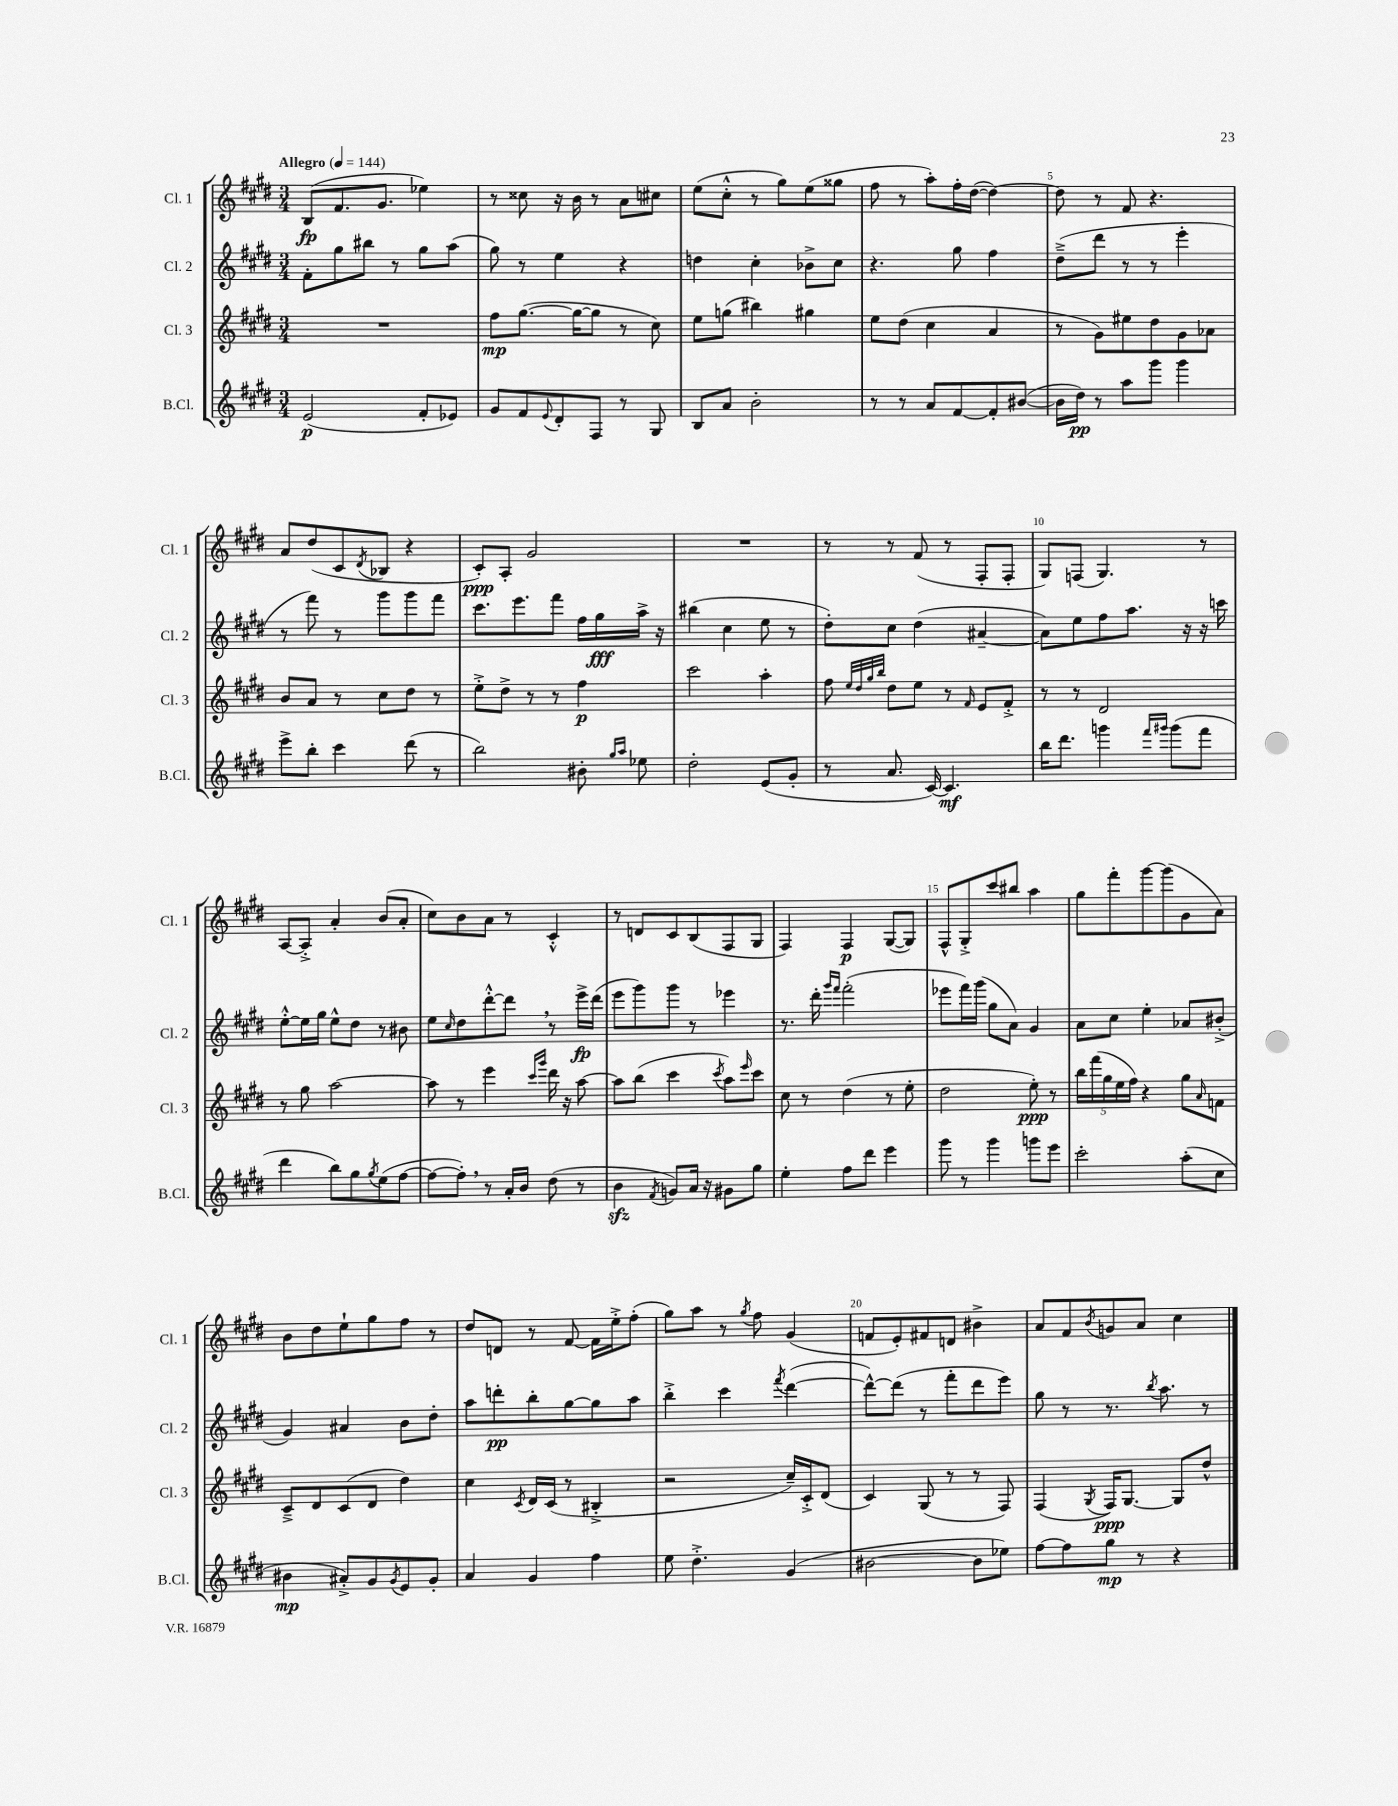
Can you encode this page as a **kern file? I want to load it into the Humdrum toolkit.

**kern	**kern	**kern	**kern
*staff4	*staff3	*staff2	*staff1
*clefG2	*clefG2	*clefG2	*clefG2
*k[f#c#g#d#]	*k[f#c#g#d#]	*k[f#c#g#d#]	*k[f#c#g#d#]
*M3/4	*M3/4	*M3/4	*M3/4
*MM144	*MM144	*MM144	*MM144
(2e/	2.r	8f#'\L	(8B/L
.	.	8gg#\	8.f#/
.	.	8bb#\J	.
.	.	.	8.g#/J
.	.	8r	.
8f#'/L	.	8gg#\L	4ee-\)
8e-/J)	.	(8aa\J	.
=	=	=	=
8g#/L	8ff#\L	8gg#\)	8r
8f#/	([8.gg#\J	8r	8cc##\
8qqe/	.	.	.
8d#'/	.	4ee\	16r
.	16gg#\_LK	.	16b\
8F#/J	8gg#\]J	.	8r
8r	8r	4r	8a\L
8G#/	8cc#\)	.	8cc#\J
=	=	=	=
8B/L	8ee\L	4dd\	(8ee\L
8a/J	(8gg\J	.	8cc#'^^\J
2b'\	4bb#\)	4cc#'\	8r
.	.	.	8gg#\L)
.	4gg#\	8b-^\L	(8ee\
.	.	8cc#\J	8gg##\J
=	=	=	=
8r	8ee\L	4.r	8ff#\
8r	(8dd#\J	.	8r
8a/L	4cc#\	.	8aa'\L)
[8f#/	.	8gg#\	16ff#'\L
.	.	.	([16dd#\JJ
8f#'/]	4a/	4ff#\	4dd#\_)
([8b#/J	.	.	.
=	=	=	=
16b#\]LL	8r	(8dd#~^\L	8dd#\]
16dd#\JJ)	.	.	.
8r	8g#\L)	8ddd#\J	8r
8aa\L	8ee#\	8r	8f#/
8ggg#\J	8dd#\	8r	4.r
4ggg#\	8g#\	4eee'\	.
.	8a-\J	.	.
=	=	=	=
8eee^\L	8b/L	8r	8a/L
8bb'\J	8a/J	8fff#\)	(8dd#/
4ccc#\	8r	8r	8c#/
.	.	.	8qd#/
.	8cc#\L	8ggg#\L	8B-/J
(8ddd#\	8dd#\J	8ggg#\	4r
8r	8r	8fff#\J	.
=	=	=	=
2bb\)	8ee'^\L	8.ccc#\L	8c#'/L)
.	8dd#^\J	.	8A'/J
.	.	8.eee\	.
.	8r	.	2g#/
.	8r	8fff#\J	.
8b#'\	4ff#\	16ff#\LL	.
.	.	16gg#\	.
16qqgg#/LL	.	.	.
16qqaa/JJ	.	.	.
8ee-\	.	16aa^\JJ	.
.	.	16r	.
=	=	=	=
2dd#'\	2ccc#\	(4bb#\	2.r
.	.	4cc#\	.
(8e/L	4aa'\	8ee\	.
8g#'/J	.	8r	.
=	=	=	=
8r	8ff#\	8dd#'\L)	8r
.	32qqee/LLL	.	.
.	32qqdd#/	.	.
.	32qqgg#/	.	.
.	32qqbb/JJJ	.	.
8.a/	8dd#\L	8cc#\J	8r
.	8ee\J	(4dd#\	(8f#/
[16c#/)	.	.	.
4.c#/]	8r	.	8r
.	16qqf#/	.	.
.	8e/L	[4a#~/	8F#'/L
.	8f#'^/J	.	8F#'/J
=	=	=	=
16bb\LK	8r	8a#\]L)	8G#/L)
8.ddd#\J	.	.	.
.	8r	8ee\	(8F/J
4ggg\	2d#/	8ff#\	4.G#/)
.	.	8.aa\J	.
16qqfff#/LL	.	.	.
16qqggg#/JJ	.	.	.
(8ggg#\L	.	.	.
.	.	16r	.
8fff#\J	.	16r	8r
.	.	16ccc\	.
=	=	=	=
4ddd#\	8r	[8ee'^^\L	[8A/L
.	8gg#\	16ee\]L	8A'^/]J
.	.	16gg#\JJ	.
8bb\L)	[2aa\	8ee^^\L	4a'/
8gg#\	.	8dd#\J	.
8qgg#/	.	.	.
(8ee\	.	8r	(8b/L
[8ff#\J	.	8b#\	8a'/J
=	=	=	=
8ff#\_L	8aa\]	8ee\L	8cc#\L)
.	.	16qqcc#/	.
8ff#'\]J)	8r	8dd#\	8b\
8r	4eee\	[8ddd#'^^\	8a\J
16a'/LL	.	8ddd#\]J	8r
16b/JJ	.	.	.
.	16qqccc#/LL	.	.
.	16qqggg#/JJ	.	.
(8dd#\	16ddd#\	8r	4c#'^^/
.	16r	.	.
8r	[8aa\	16eee^\LL	.
.	.	(16ddd#\JJ	.
=	=	=	=
4b\	8aa\]L	8eee\L	8r
.	(8bb\J	8ggg#\)	8d/L
8qf#/	.	.	.
8g/L)	4ccc#\	8ggg#\J	8c#/
16a/Jk	.	8r	(8B/
16r	.	.	.
.	8qccc#/	.	.
8g#\L	8aa\L)	4eee-\	8F#/
.	16qqeee/	.	.
8gg#\J	8ccc#\J	.	8G#/J
=	=	=	=
4ee'\	8cc#\	8.r	4F#/)
.	8r	.	.
.	.	16ddd#'\	.
.	.	16qqggg#/LL	.
.	.	16qqfff#/JJ	.
8ff#\L	(4dd#\	(2fff#'\	4F#/
8ddd#\J	.	.	.
4eee\	8r	.	([8G#/L
.	8ee'\	.	8G#/]J)
=	=	=	=
8ggg#\	2dd#\	8eee-\L	8F#^^/L
8r	.	16fff#\L)	8G#'^/
.	.	(16ggg#\JJ	.
4ggg#\	.	8gg#\L	8ccc#/
.	.	8a\J)	8bb#/J
8ggg\L	8ee'\)	4g#/	4aa\
8eee\J	8r	.	.
=	=	=	=
2ccc#'\	20bb\LL	8a\L	8gg#\L
.	(20fff#\	.	.
.	20gg#\	.	.
.	.	8cc#\J	8fff#'\
.	20ee\	.	.
.	20ff#\JJ)	.	.
.	4r	4ee'\	[8ggg#\
.	.	.	(8ggg#\]
(8aa'\L	8gg#\L	8a-/L	8g#\
.	16qqa/	.	.
8cc#\J	8f\J	(8b#'^/J	8a\J)
=	=	=	=
4b#\	8c#~^/L	4g#/)	8b\L
.	8d#/	.	8dd#\
8a#'^/L)	(8c#/	4a#/	8ee`\
8g#/	8d#/J	.	8gg#\
8qg#/	.	.	.
8e/	4dd#\)	8b\L	8ff#\J
8g#'/J	.	8dd#'\J	8r
=	=	=	=
4a/	4cc#\	8aa\L	8dd#/L
.	.	8ddd'\	8d/J
.	8qc#/	.	.
4g#/	16d#/LL	8bb'\	8r
.	(16c#/JJ	.	.
.	8r	[8gg#\	[8f#/
4ff#\	4B#'^/	8gg#\]	16f#\]LL
.	.	.	16ee'^\J
.	.	8aa\J	(8ff#'\J
=	=	=	=
8ee\	2r	4bb'^\	8gg#\L)
4.dd#'^\	.	.	8aa\J
.	.	4ccc#\	8r
.	.	.	8qgg#/
.	.	.	8ff#\
.	.	8qfff#/	.
(4g#/	16cc#~/LL)	([4ddd#\	(4g#/
.	16c#'^/J	.	.
.	(8d#/J	.	.
=	=	=	=
[2b#\	4c#/)	8ddd#^^\_L)	8f/L
.	.	(8ddd#\]J	8e'/)
.	(8G#/	8r	8f#/
.	8r	8fff#'\L	8d/J
8b#\]L	8r	8ddd#\	4b#^\
8ee-\J)	8F#/)	8eee\J)	.
=	=	=	=
[8ff#\L	(4F#/	8gg#\	8a/L
8ff#\]	.	8r	8f#/
.	8qG#/	.	8qb/
8gg#\J	16F#/LK)	8.r	8g/
.	[8.G#/J	.	.
8r	.	.	8a/J
.	.	8qbb/	.
.	.	8.aa\	.
4r	8G#/]L	.	4cc#\
.	8dd#^^/J	8r	.
==	==	==	==
*-	*-	*-	*-
